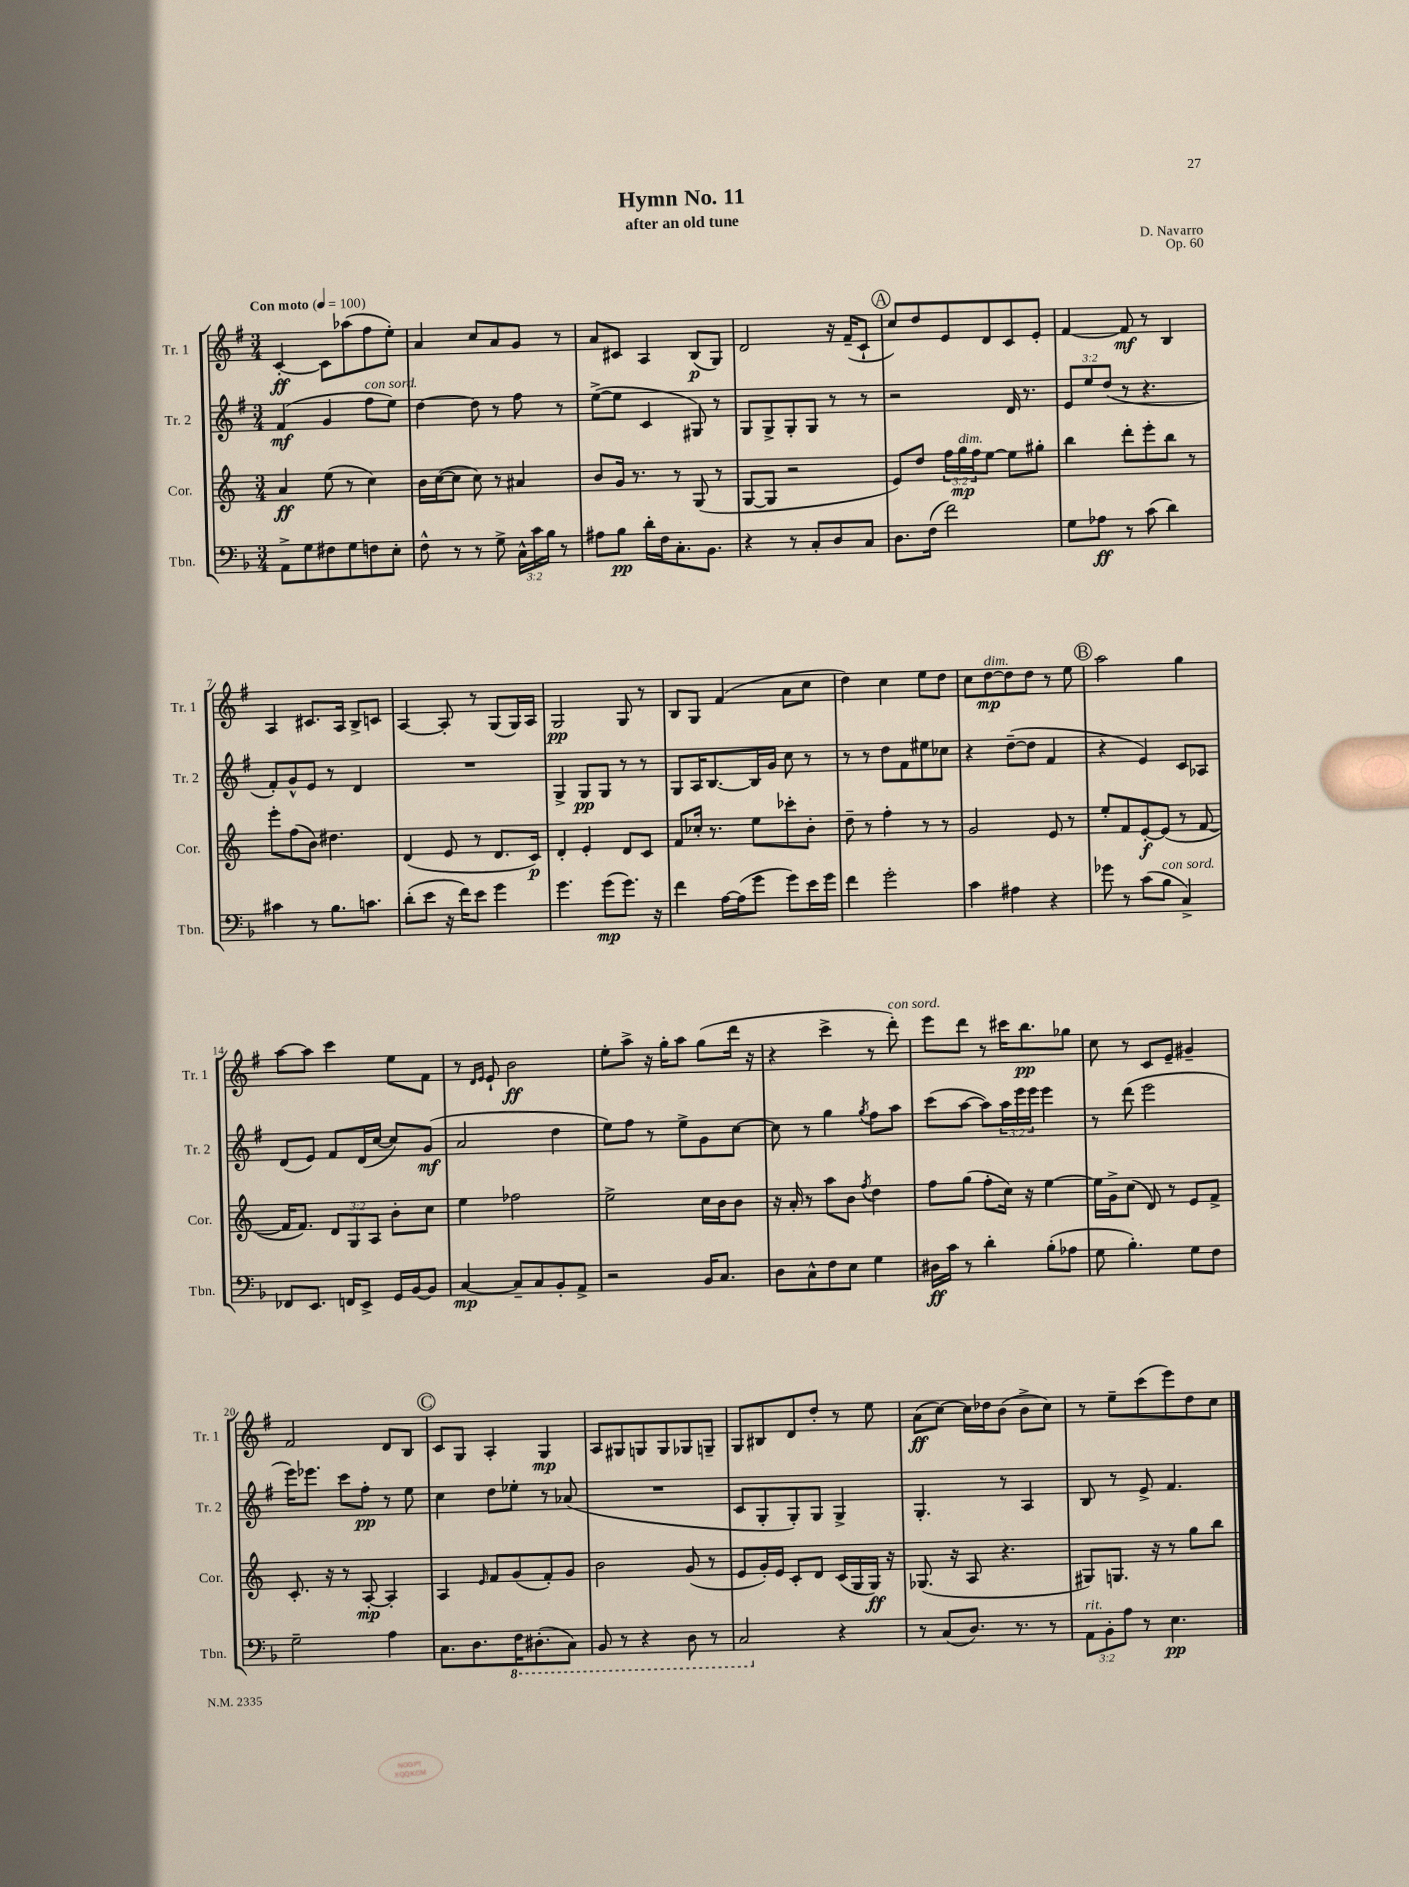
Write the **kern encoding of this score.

**kern	**kern	**kern	**kern
*staff4	*staff3	*staff2	*staff1
*clefF4	*clefG2	*clefG2	*clefG2
*k[b-]	*k[]	*k[f#]	*k[f#]
*M3/4	*M3/4	*M3/4	*M3/4
*MM100	*MM100	*MM100	*MM100
8AA^	4a	(4f#	[4c'
8G	.	.	.
8F#	(8ee	4g	8c]
8G	8r	.	(8aa-
8F	4cc)	8ff#	8ff#
8E'	.	8ee)	8ee')
=	=	=	=
8F^^	16b	[4dd	4a
.	([16cc	.	.
8r	8cc]	.	.
8r	8cc)	8dd]	8cc
8G^	8r	8r	8a
24C^^	4a#	8ff#	8g
24c	.	.	.
24B-	.	.	.
8r	.	8r	8r
=	=	=	=
8A#	8b	([8ee^	8a
8B-	16g	8ee]	8c#
.	8.r	.	.
16d'	.	4c	4A
16F	.	.	.
8.C'	8r	.	.
.	(8G	8G#)	(8B
8.BB-	.	.	.
.	8r	8r	8G)
=	=	=	=
4r	[8G	8G	2d
.	8G]	8G^	.
8r	2r	8G'	.
8C'	.	8G	.
8D	.	8r	16r
.	.	.	(16f#~
8C	.	8r	8c`
=	=	=	=
8.D	8e)	2r	8cc)
.	8dd	.	8dd
(16F	.	.	.
2f)	24ff	.	8e
.	24gg	.	.
.	24ff	.	.
.	[8ee	.	8d
.	8ee]	16d	8c
.	.	8.r	.
.	8gg#'	.	8e'
=	=	=	=
8G	4bb	12e	[4f#
.	.	12ee	.
8A-	.	.	.
.	.	(12dd	.
8r	8ddd'	8r	8f#]
(8c	8eee'	4.r	8r
4d)	8bb	.	4B
.	8r	.	.
=	=	=	=
4c#	8eee'	8f#')	4A
.	(8ff	8g^^	.
8r	8b)	8e	8.c#
8.B-	4.dd#	8r	.
.	.	.	16A
.	.	4d	8B^
8.c	.	.	.
.	.	.	8c
=	=	=	=
(8d'	(4d	2.r	[4A
8e	.	.	.
16r	8e	.	8A']
16f)	.	.	.
8e	8r	.	8r
4g	8.d	.	(8G
.	.	.	16G)
.	16c)	.	16A
=	=	=	=
4.g	4d'	4G^	2G
.	4e'	8G	.
(8g	.	8G	.
8.g)	8d	8r	8G
.	8c	8r	8r
16r	.	.	.
=	=	=	=
4f	8f	8G	8B
.	16cc-'	16A	8G
.	8.r	[8.B	.
[16A	.	.	(4f#
(16A]	.	.	.
8g	8ee	16B]	.
.	.	16g	.
8g)	8ccc-'	8cc	8a
16e	8b'	8r	8cc
16g	.	.	.
=	=	=	=
4f	8dd~	8r	4dd)
.	8r	8r	.
2g'	4ff'	8dd	4cc
.	.	8f#	.
.	8r	8ee#	8ee
.	8r	8cc-	8dd
=	=	=	=
4c	2g	4r	8cc
.	.	.	[8dd
4A#	.	([8dd~	8dd]
.	.	8dd]	8dd
4r	8e	4f#	8r
.	8r	.	8ee
=	=	=	=
8g-	8ee'	4r	2aa
8r	8f	.	.
(8c	[8e'	4e)	.
8B-	(8e]	.	.
4C^)	8r	8c	4gg
.	[8f	8A-	.
=	=	=	=
8FF-	16f]	(8d	[8aa
.	8.f)	.	.
8.EE	.	8e)	8aa]
.	12d	8f#	4ccc
16FF	.	.	.
.	12G	.	.
8EE^	.	(16d	.
.	12A	.	.
.	.	[16cc	.
16GG	8b'	8cc])	8ee
[16BB-	.	.	.
8BB-]	8cc	(8g	8f#
=	=	=	=
[4C	4ee	2a	8r
.	.	.	16qqd
.	.	.	16qqe
.	.	.	8e`
8C~]	2ff-	.	2b
8C	.	.	.
8BB-'	.	4dd	.
8AA^	.	.	.
=	=	=	=
2r	2ee^	8ee)	8ee'
.	.	8ff#	8aa^
.	.	8r	16r
.	.	.	16gg'
.	.	8ee^	8aa
16BB-	16cc	8g	(8gg
8.C	16b	.	.
.	8b	[8cc	16ddd
.	.	.	16r
=	=	=	=
8D	16r	8cc]	4r
.	16a'	.	.
8C^^	8r	8r	.
8F	8aa	4gg	4ccc^
8E	8b	.	.
.	8qff	8qgg	.
4G	4dd	8ff#	8r
.	.	8aa	8ddd')
=	=	=	=
16D#	8ff	(8ccc	8eee
16c	.	.	.
8r	(8gg	[8aa	8ddd
4d'	8ff'	8aa])	8r
.	16cc)	24aa	16ccc#
.	.	24eee	.
.	16r	.	8.bb
.	.	24eee	.
(8B-'	[4ee	4eee	.
8A-	.	.	8gg-
=	=	=	=
8G	16ee]	8r	8cc
.	16g^	.	.
4.B-')	(8cc	(8ddd	8r
.	8d)	2eee	8c
.	8r	.	8e~
8G	8e	.	4g#~
8F	8f^	.	.
=	=	=	=
2G~	8.c'	16eee)	2f#
.	.	8.eee-	.
.	16r	.	.
.	8r	8ccc	.
.	[8A'	8ff#'	.
4A	4A']	8r	8d
.	.	8ee	8B
=	=	=	=
8.C	4A	4cc	8c
.	.	.	8G
8.D	.	.	.
.	16qqe	.	.
.	8f	8dd	4A'
16FF	(8g	8ee-'	.
(8.DD#'	.	.	.
.	8f')	8r	4G
8CC)	8g	(8a-	.
=	=	=	=
8BBB-	2b	2.r	8A
8r	.	.	8G#
4r	.	.	8G
.	.	.	8G
8DD	(8g	.	8G-
8r	8r	.	8G~
=	=	=	=
2CC	8e	8c	8G
.	16g')	8G'	8B#
.	16e	.	.
.	8c'	8G')	8d
.	8d	8G	8dd'
4r	(16c	4G^	8r
.	16G	.	.
.	16G)	.	8ee
.	16r	.	.
=	=	=	=
8r	(8.G-	4.G'	(8a
(8C	.	.	[8cc)
.	16r	.	.
8.D)	8A	.	16cc]
.	.	.	16dd-
.	4.r	8r	(8b
8.r	.	.	.
.	.	4A	8b^
8r	.	.	8cc)
=	=	=	=
12AA	8G#)	8B	8r
12BB-'	.	.	.
.	8.G	8r	8ee~
12A	.	.	.
8r	.	8e^	(8ccc
.	16r	.	.
4.E	8r	4.f#	8eee)
.	8gg	.	8dd
.	8bb	.	8cc
==	==	==	==
*-	*-	*-	*-
